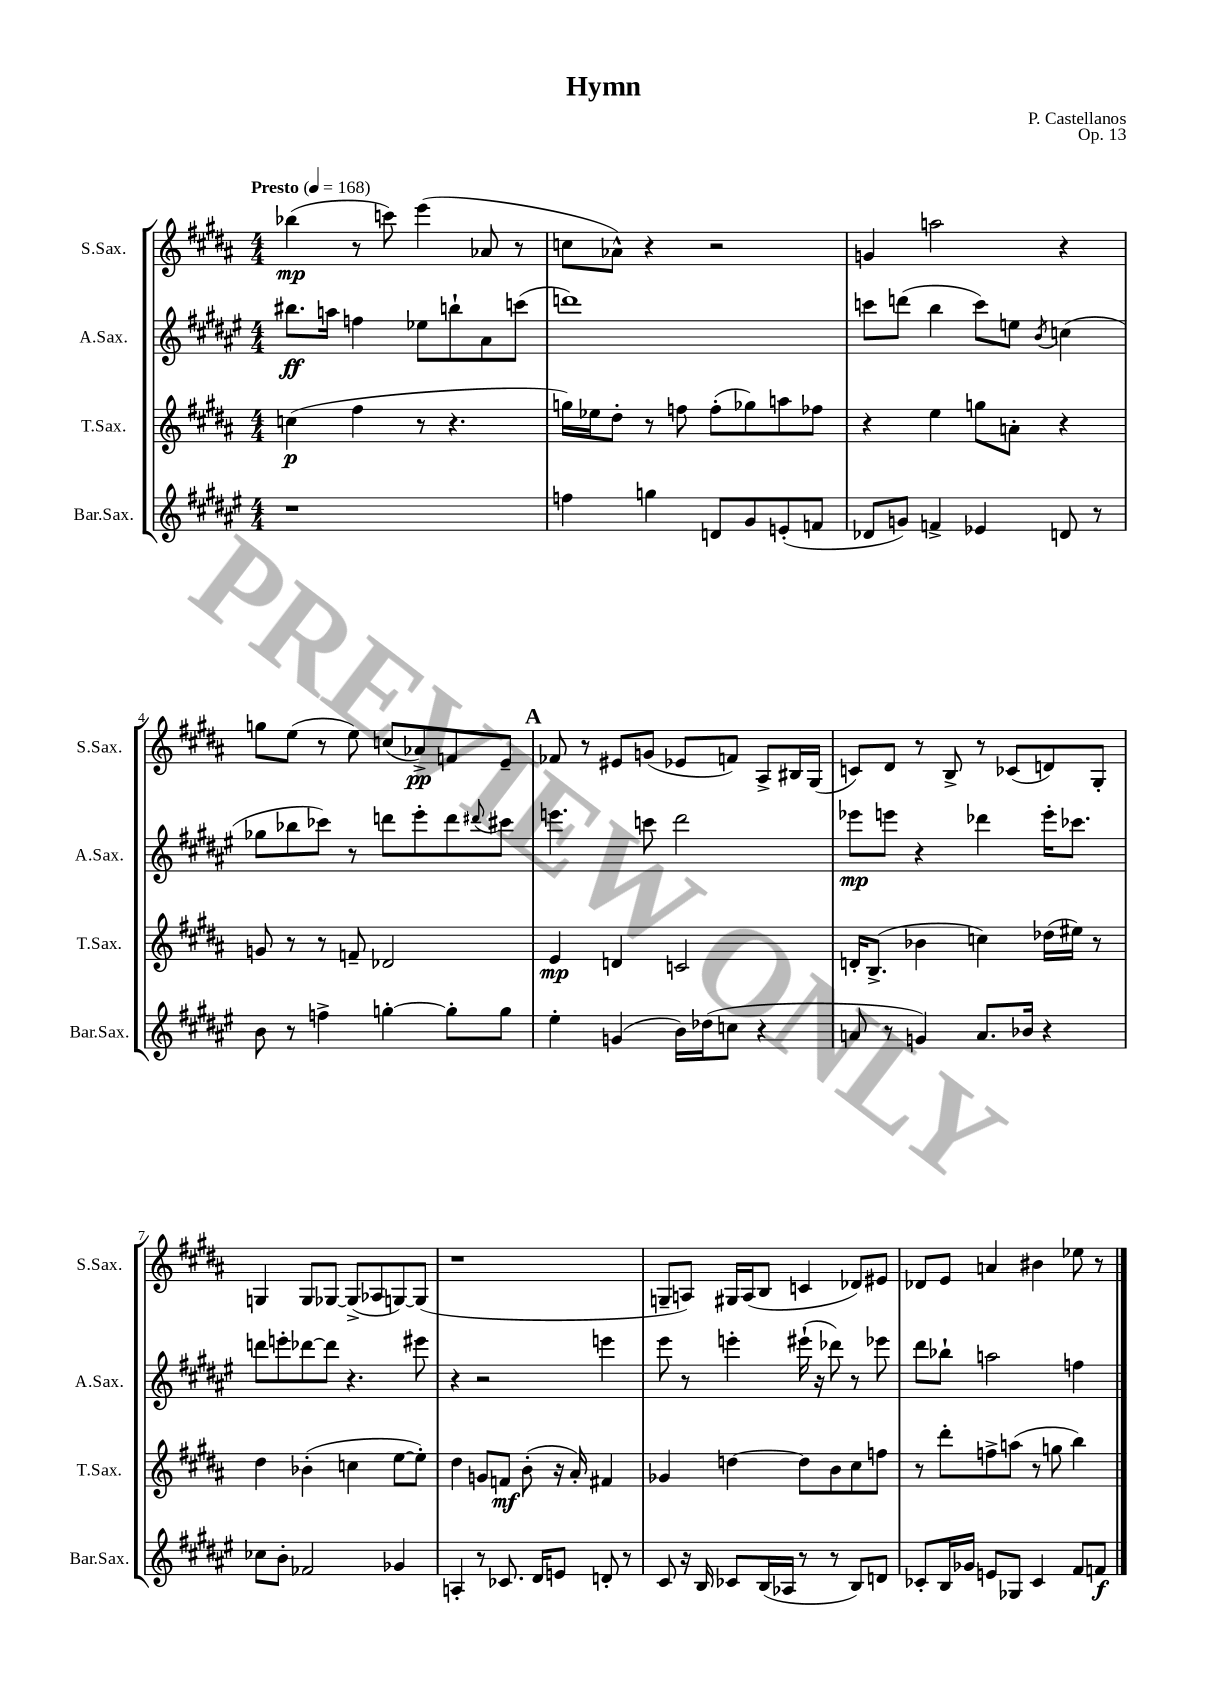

**kern	**dynam	**kern	**dynam	**kern	**dynam	**kern	**dynam
*part4	*part4	*part3	*part3	*part2	*part2	*part1	*part1
*staff4	*staff4	*staff3	*staff3	*staff2	*staff2	*staff1	*staff1
*I"Bar.Sax.	*	*I"T.Sax.	*	*I"A.Sax.	*	*I"S.Sax.	*
*I'Bar.Sax.	*	*I'T.Sax.	*	*I'A.Sax.	*	*I'S.Sax.	*
*clefG2	*	*clefG2	*	*clefG2	*	*clefG2	*
*k[f#c#g#d#a#e#]	*	*k[f#c#g#d#a#]	*	*k[f#c#g#d#a#e#]	*	*k[f#c#g#d#a#]	*
*M4/4	*	*M4/4	*	*M4/4	*	*M4/4	*
*MM168	*	*MM168	*	*MM168	*	*MM168	*
=1	=1	=1	=1	=1	=1	=1	=1
!	!	!	!	!	!	!LO:TX:a:B:t=Presto	!
1r	.	(4ccn\	p	8.bb#X\L	ff	(4bb-X\	mp
.	.	.	.	16aan\Jk	.	.	.
.	.	4ff#\	.	4ffn\	.	8r	.
.	.	.	.	.	.	8cccn\)	.
.	.	8r	.	8ee-X\L	.	(4eee\	.
.	.	4.r	.	8bbn`\	.	.	.
.	.	.	.	8a#\	.	8a-X/	.
.	.	.	.	(8cccn\J	.	8r	.
=2	=2	=2	=2	=2	=2	=2	=2
4ffn\	.	16ggn\LL)	.	1dddn)	.	8ccn\L	.
.	.	16ee-X\J	.	.	.	.	.
.	.	8dd#'\J	.	.	.	8a-X^^\J)	.
4ggn\	.	8r	.	.	.	4r	.
.	.	8ffn\	.	.	.	.	.
8dn/L	.	(8ff'\L	.	.	.	2r	.
8g#/	.	8gg-X\)	.	.	.	.	.
(8en'/	.	8aan\	.	.	.	.	.
8fn/J	.	8ff-X\J	.	.	.	.	.
=3	=3	=3	=3	=3	=3	=3	=3
8d-X/L	.	4r	.	8cccn\L	.	4gn/	.
8gn/J)	.	.	.	(8dddn\J	.	.	.
4fn^/	.	4ee\	.	4bb\	.	2aan\	.
4e-X/	.	8ggn\L	.	8ccc\L)	.	.	.
.	.	8an'\J	.	8een\J	.	.	.
.	.	.	.	8qb/	.	.	.
8dn/	.	4r	.	(4ccn\	.	4r	.
8r	.	.	.	.	.	.	.
!!LO:LB:g=z
=4	=4	=4	=4	=4	=4	=4	=4
8b\	.	8gn/	.	8gg-X\L	.	8ggn\L	.
8r	.	8r	.	8bb-X\	.	(8ee\J	.
4ffn^\	.	8r	.	8ccc-X\J)	.	8r	.
.	.	8fn~/	.	8r	.	8ee\)	.
[4ggn'\	.	2d-X/	.	8dddn\L	.	(8ccn/L	.
.	.	.	.	8eee#'\	.	8a-X^/)	pp
8gg'\L]	.	.	.	8ddd\	.	8fn/	.
.	.	.	.	8qqddd#X/	.	.	.
8gg\J	.	.	.	8ccc#X\J	.	8e~/J	.
!!LO:REH:place=s1:t=A
=5	=5	=5	=5	=5	=5	=5	=5
4ee#'\	.	4e/	mp	4.eeen\	.	8f-X/	.
.	.	.	.	.	.	8r	.
(4gn/	.	4dn/	.	.	.	8e#X/L	.
.	.	.	.	8cccn\	.	(8gn/J	.
16b\LL)	.	2cn/	.	2ddd#\	.	8e-X/L	.
(16dd-X\J	.	.	.	.	.	.	.
8ccn\J	.	.	.	.	.	8fn/J)	.
4r	.	.	.	.	.	8A#^/L	.
.	.	.	.	.	.	16B#X/L	.
.	.	.	.	.	.	(16G#/JJ	.
=6	=6	=6	=6	=6	=6	=6	=6
8an/	.	16dn'/KL	.	8eee-X\L	mp	8cn/L)	.
.	.	(8.B^/J	.	.	.	.	.
8r	.	.	.	8eeen\J	.	8d#/J	.
4gn/)	.	4b-X\	.	4r	.	8r	.
.	.	.	.	.	.	8B^/	.
8.a/L	.	4ccn\)	.	4ddd-X\	.	8r	.
.	.	.	.	.	.	(8c-X/L	.
16b-X/Jk	.	.	.	.	.	.	.
4r	.	(16dd-X\LL	.	16eee'\KL	.	8dn/)	.
.	.	16ee#X\JJ)	.	8.ccc-X\J	.	.	.
.	.	8r	.	.	.	8G#'/J	.
!!LO:LB:g=z
=7	=7	=7	=7	=7	=7	=7	=7
8cc-X\L	.	4dd#\	.	8dddn\L	.	4Gn/	.
8b'\J	.	.	.	8eeen'\	.	.	.
2f-X/	.	(4b-X'\	.	[8ddd-X\	.	8G/L	.
.	.	.	.	8ddd-\J]	.	[8G-X/J	.
.	.	4ccn\	.	4.r	.	(8G-^/L]	.
.	.	.	.	.	.	8A-X/	.
4g-X/	.	[8ee\L	.	.	.	[8Gn/)	.
.	.	8ee'\J])	.	8eee#X\	.	(8G/J]	.
=8	=8	=8	=8	=8	=8	=8	=8
4An'/	.	4dd#\	.	4r	.	1r	.
8r	.	8gn/L	.	2r	.	.	.
8.c-X/	.	8fn/J	mf	.	.	.	.
.	.	(8b'\	.	.	.	.	.
16d#/KL	.	.	.	.	.	.	.
8en/J	.	16r	.	.	.	.	.
.	.	16a#'/)	.	.	.	.	.
8dn'/	.	4f#X/	.	4eeen\	.	.	.
8r	.	.	.	.	.	.	.
=9	=9	=9	=9	=9	=9	=9	=9
8c#/	.	4g-X/	.	8eee#\	.	8Gn~/L	.
16r	.	.	.	8r	.	8An/J)	.
16B/	.	.	.	.	.	.	.
8c-X/L	.	[4ddn\	.	4eeen'\	.	16G#X/LL	.
.	.	.	.	.	.	(16A/J	.
(16B/L	.	.	.	.	.	8B/J	.
16A-X/JJ	.	.	.	.	.	.	.
8r	.	8dd\L]	.	(16eee#X`\	.	4cn/	.
.	.	.	.	16r	.	.	.
8r	.	8b\	.	8ddd-X\)	.	.	.
8B/L)	.	8cc#\	.	8r	.	8d-X/L)	.
8dn/J	.	8ffn\J	.	8eee-X\	.	8e#X/J	.
=10	=10	=10	=10	=10	=10	=10	=10
8c-X'/L	.	8r	.	8ddd#\L	.	8d-X/L	.
16B/L	.	8ddd#'\L	.	8bb-X`\J	.	8e/J	.
16g-X/JJ	.	.	.	.	.	.	.
8en/L	.	8ffn^\	.	2aan\	.	4an/	.
8G-X/J	.	(8aan\J	.	.	.	.	.
4c-/	.	8r	.	.	.	4b#X\	.
.	.	8ggn\	.	.	.	.	.
8f#/L	.	4bb\)	.	4ffn\	.	8ee-X\	.
8fn/J	f	.	.	.	.	8r	.
==	==	==	==	==	==	==	==
*-	*-	*-	*-	*-	*-	*-	*-
